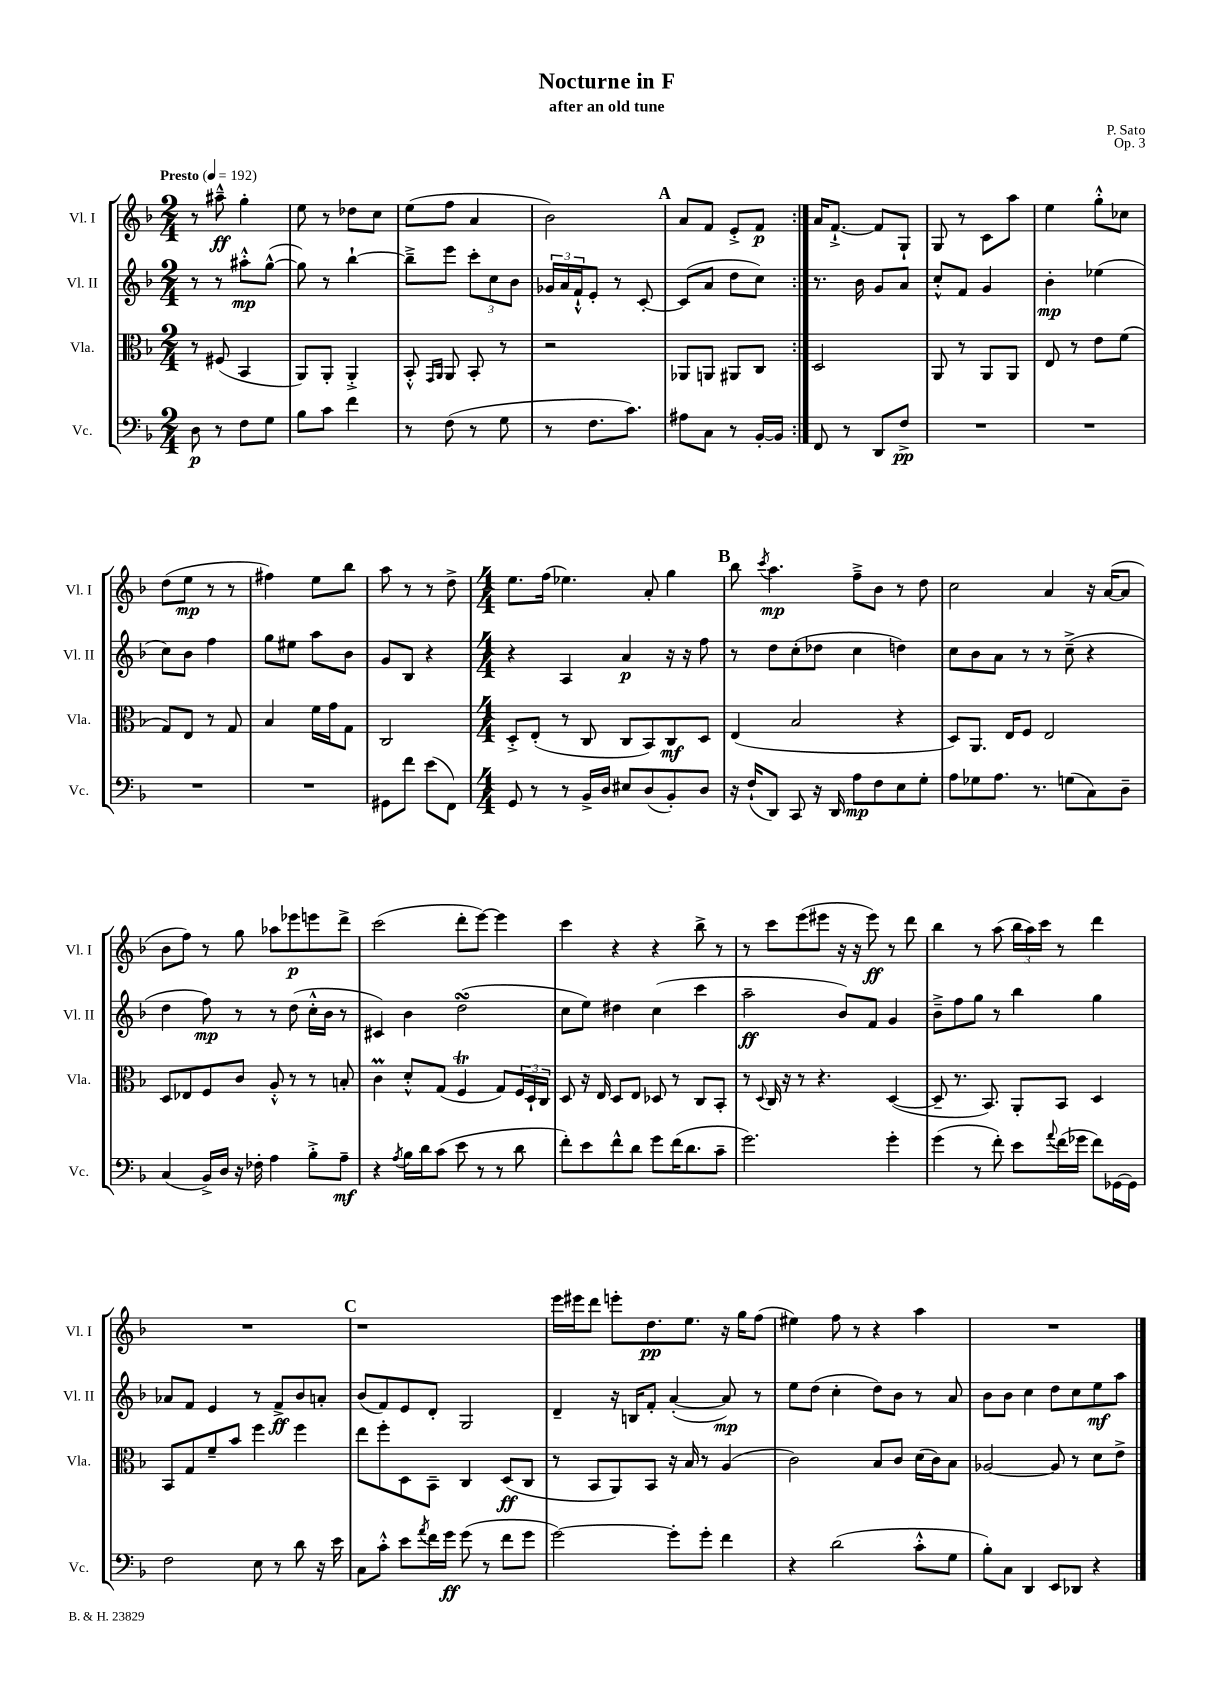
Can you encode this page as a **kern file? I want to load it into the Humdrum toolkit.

**kern	**kern	**kern	**kern
*staff4	*staff3	*staff2	*staff1
*clefF4	*clefC3	*clefG2	*clefG2
*k[b-]	*k[b-]	*k[b-]	*k[b-]
*M2/4	*M2/4	*M2/4	*M2/4
*MM192	*MM192	*MM192	*MM192
8D	8r	8r	8r
8r	(8F#	8r	8aa#~^^
8F	4BB-	8aa#'^^	4gg'
8G	.	([8gg^^	.
=	=	=	=
8B-	8AA)	8gg])	8ee
8c	8AA'	8r	8r
4f	4AA'^	[4bb-`	8dd-
.	.	.	8cc
=	=	=	=
8r	8BB-'^^	8bb-~^]	(8ee
.	16qqGG	.	.
.	16qqAA	.	.
(8F	8AA	8eee	8ff
8r	8BB-'	12ccc'	4a
.	.	12cc	.
8G	8r	.	.
.	.	12b-	.
=	=	=	=
8r	2r	24g-	2b-)
.	.	24a	.
.	.	24f`^^	.
8.F	.	8e'	.
.	.	8r	.
8.c)	.	.	.
.	.	[8c'	.
=	=	=	=
8A#	8AA-	(8c]	8a
8C	8AA	8a	8f
8r	8AA#	8dd	8e'^
[16BB-'	8C	8cc)	8f
16BB-]	.	.	.
=:|!	=:|!	=:|!	=:|!
8FF	2D	8.r	16a
.	.	.	[8.f`^
8r	.	.	.
.	.	16b-	.
8DD	.	8g	8f]
8F^	.	8a	8G`
=	=	=	=
2r	8AA	8cc'^^	8G
.	8r	8f	8r
.	8AA	4g	8c
.	8AA	.	8aa
=	=	=	=
2r	8E	4b-'	4ee
.	8r	.	.
.	8e	(4ee-	8gg'^^
.	(8f	.	8cc-
=	=	=	=
2r	8G)	8cc)	(8dd
.	8E	8b-	8ee
.	8r	4ff	8r
.	8G	.	8r
=	=	=	=
2r	4B-	8gg	4ff#)
.	.	8ee#	.
.	16f	8aa	8ee
.	16g	.	.
.	8G	8b-	8bb-
=	=	=	=
8GG#	2C	8g	8aa
8f	.	8B-	8r
(8e	.	4r	8r
8FF)	.	.	8dd^
=	=	=	=
*M4/4	*M4/4	*M4/4	*M4/4
8GG	8D'^	4r	8.ee
8r	(8E'	.	.
.	.	.	(16ff
8r	8r	4A	4.ee-)
16BB-^	8C	.	.
16D	.	.	.
8E#	8C	4a	.
(8D	8BB-)	.	8a'
8BB-')	8C	16r	4gg
.	.	16r	.
8D	8D	8ff	.
=	=	=	=
16r	(4E	8r	8bb-
(16F`	.	.	.
.	.	.	8qccc
8DD)	.	8dd	4.aa
8CC	2B-	(8cc'	.
16r	.	8dd-	.
16DD	.	.	.
8A	.	4cc	8ff~^
8F	.	.	8b-
8E	4r	4dd)	8r
8G'	.	.	8dd
=	=	=	=
8A	8D)	8cc	2cc
8G-	8.AA	8b-	.
8.A	.	8a	.
.	16E	.	.
.	8F	8r	.
8.r	.	.	.
.	2E	8r	4a
(8G	.	(8cc~^	.
8C)	.	4r	16r
.	.	.	([16a
8D~	.	.	8a]
=	=	=	=
(4C	8D	4dd	8b-
.	8E-	.	8ff)
16BB-^)	8F	8ff)	8r
16D	.	.	.
16r	8c	8r	8gg
16F-'	.	.	.
4A	8A'^^	8r	8aa-
.	8r	(8dd	8eee-
8B-'^	8r	16cc'^^	8eee
.	.	16b-	.
8A~	8B'	8r	8ddd^
=	=	=	=
4r	4c	4c#)	(2ccc
8qA	.	.	.
16B-	8d'^^	4b-	.
16d	.	.	.
(8c	(8G	.	.
8e	4F	(2dd	8ddd'
8r	.	.	[8eee)
8r	8G)	.	4eee]
8d	24F	.	.
.	24D`	.	.
.	24C	.	.
=	=	=	=
8f')	8D	8cc	4ccc
8e	16r	8ee)	.
.	16E	.	.
8f^^	8D	4dd#	4r
8d	8E	.	.
8g	8D-	(4cc	4r
(16f	8r	.	.
8.d	.	.	.
.	8C	4ccc	8bb-^
8c~	8BB-'	.	8r
=	=	=	=
2.g)	8r	2aa~	8r
.	8qqD	.	.
.	16C	.	8ccc
.	16r	.	.
.	8r	.	(8eee
.	4.r	.	8eee#
.	.	8b-)	16r
.	.	.	16r
.	.	8f	8eee#)
4g'	([4D	4g	8r
.	.	.	8ddd
=	=	=	=
(4g	8D~]	8b-~^	4bb-
.	8.r	8ff	.
8r	.	8gg	8r
.	8.BB-)	.	.
8f')	.	8r	(8aa
8e	8AA'	4bb-	24bb-
.	.	.	24aa)
.	.	.	24ccc
8qqa	.	.	.
(16f	8BB-	.	8r
16g-	.	.	.
8f)	4D	4gg	4ddd
[16GG-	.	.	.
16GG-]	.	.	.
=	=	=	=
2F	8BB-	8a-	1r
.	8G	8f	.
.	8f~	4e	.
.	8b-	.	.
8E	4ff	8r	.
8r	.	8f^	.
8d	4ff	8b-	.
16r	.	8a'	.
16e	.	.	.
=	=	=	=
8C	8ee	(8b-	1r
8c'^^	8ff'	8f)	.
8e	8D	8e	.
8qa	.	.	.
16f	8BB-~	8d'	.
16g	.	.	.
(8g	4C	2G	.
8r	.	.	.
8f	(8D	.	.
8g	8C	.	.
=	=	=	=
[2g)	8r	4d~	16eee
.	.	.	16eee#
.	8BB-	.	8ddd
.	8AA)	16r	8eee'
.	.	16B	.
.	8BB-	8f'	8.dd
8g']	16r	([4a'	.
.	16B-	.	8.ee
8g'	8r	.	.
4f	(4A	8a])	16r
.	.	.	16gg
.	.	8r	(8ff
=	=	=	=
4r	2c)	8ee	4ee#)
.	.	(8dd	.
(2d	.	4cc'	8ff
.	.	.	8r
.	8B-	8dd)	4r
.	8c	8b-	.
8c'^^	(16d	8r	4aa
.	16c)	.	.
8G	8B-	8a	.
=	=	=	=
8B-')	[2A-	8b-	1r
8C	.	8b-	.
4DD	.	4cc	.
8EE	8A-]	8dd	.
8DD-	8r	8cc	.
4r	8d	8ee	.
.	8e^	8aa	.
==	==	==	==
*-	*-	*-	*-
